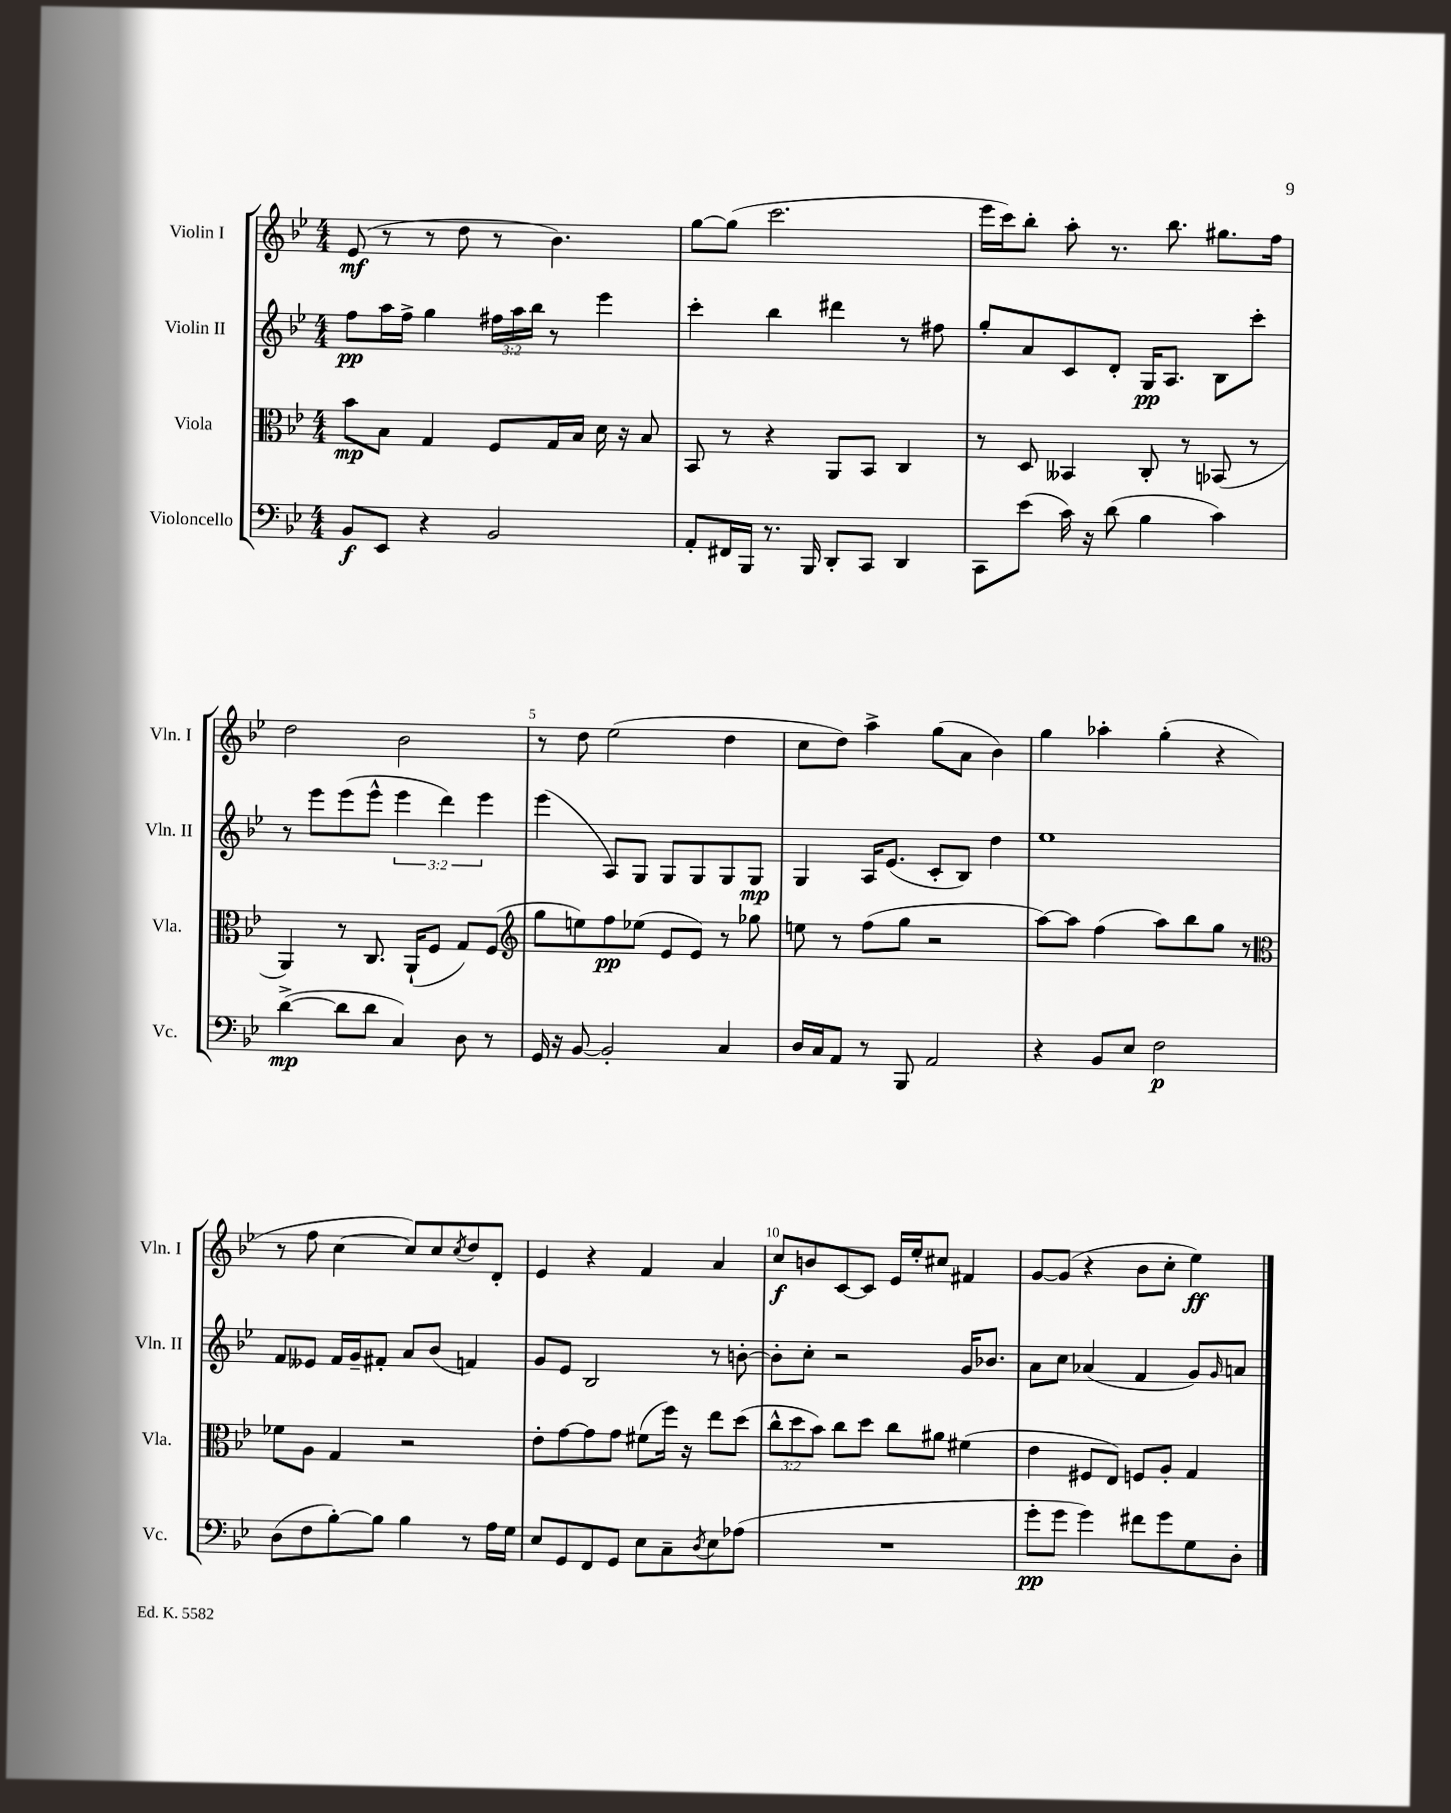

**kern	**dynam	**kern	**dynam	**kern	**dynam	**kern	**dynam
*part4	*part4	*part3	*part3	*part2	*part2	*part1	*part1
*staff4	*staff4	*staff3	*staff3	*staff2	*staff2	*staff1	*staff1
*I"Violoncello	*	*I"Viola	*	*I"Violin II	*	*I"Violin I	*
*I'Vc.	*	*I'Vla.	*	*I'Vln. II	*	*I'Vln. I	*
*clefF4	*	*clefC3	*	*clefG2	*	*clefG2	*
*k[b-e-]	*	*k[b-e-]	*	*k[b-e-]	*	*k[b-e-]	*
*M4/4	*	*M4/4	*	*M4/4	*	*M4/4	*
=1	=1	=1	=1	=1	=1	=1	=1
8BB-/L	f	8b-\L	mp	8ff\L	pp	(8e-/	mf
8EE-/J	.	8B-\J	.	16aa\L	.	8r	.
.	.	.	.	16ff^\JJ	.	.	.
4r	.	4G/	.	4gg\	.	8r	.
.	.	.	.	.	.	8dd\	.
2BB-/	.	8F/L	.	24ff#X\LL	.	8r	.
.	.	.	.	24aa\	.	.	.
.	.	.	.	24bb-\JJ	.	.	.
.	.	16G/L	.	8r	.	4.b-\)	.
.	.	16B-/JJ	.	.	.	.	.
.	.	16d\	.	4eee-\	.	.	.
.	.	16r	.	.	.	.	.
.	.	8B-/	.	.	.	.	.
=2	=2	=2	=2	=2	=2	=2	=2
8AA'/L	.	8BB-/	.	4ccc'\	.	[8gg\L	.
16FF#X/L	.	8r	.	.	.	(8gg\J]	.
16BBB-/JJ	.	.	.	.	.	.	.
8.r	.	4r	.	4bb-\	.	2.ccc\	.
16BBB-/	.	.	.	.	.	.	.
8DD'/L	.	8AA/L	.	4ddd#X\	.	.	.
8CC/J	.	8BB-/J	.	.	.	.	.
4DD/	.	4C/	.	8r	.	.	.
.	.	.	.	8ff#X\	.	.	.
=3	=3	=3	=3	=3	=3	=3	=3
8CC\L	.	8r	.	8gg'/L	.	16eee-\LL	.
.	.	.	.	.	.	16ccc\J)	.
(8e-\J	.	8D/	.	8a/	.	8bb-'\J	.
16c\)	.	4BB--X/	.	8c/	.	8aa'\	.
16r	.	.	.	.	.	.	.
(8d\	.	.	.	8d'/J	.	8.r	.
4B-\	.	8C'/	.	16G/KL	pp	.	.
.	.	.	.	8.A/J	.	8.bb-\	.
.	.	8r	.	.	.	.	.
4c\)	.	(8BB-X/	.	8B-\L	.	8.gg#X\L	.
.	.	8r	.	8ccc'\J	.	.	.
.	.	.	.	.	.	16ff\Jk	.
!!LO:LB:g=z
=4	=4	=4	=4	=4	=4	=4	=4
([4d^\	mp	4AA/)	.	8r	.	2dd\	.
.	.	.	.	8eee-\L	.	.	.
8d\L]	.	8r	.	(8eee-\	.	.	.
8d\J	.	8.C/	.	8eee-^^\J	.	.	.
4C/)	.	.	.	6eee-\	.	2b-\	.
.	.	(16AA`/KL	.	.	.	.	.
.	.	8F/J	.	.	.	.	.
.	.	.	.	6ddd\)	.	.	.
8D\	.	8G/L)	.	.	.	.	.
.	.	.	.	6eee-\	.	.	.
8r	.	(8F/J	.	.	.	.	.
=5	=5	=5	=5	=5	=5	=5	=5
*	*	*clefG2	*	*	*	*	*
16GG/	.	8gg\L	.	(4eee-\	.	8r	.
16r	.	.	.	.	.	.	.
[8BB-/	.	8een\)	.	.	.	8dd\	.
2BB-'/]	.	8ff\	pp	8A/L)	.	(2ee-\	.
.	.	(8ee-X\J	.	8G/J	.	.	.
.	.	8e-/L	.	8G/L	.	.	.
.	.	8e-/J)	.	8G/	.	.	.
4C/	.	8r	.	8G/	.	4dd\	.
.	.	8gg-X\	.	8G/J	mp	.	.
=6	=6	=6	=6	=6	=6	=6	=6
16D/LL	.	8een\	.	4G/	.	8cc\L	.
16C/J	.	.	.	.	.	.	.
8AA/J	.	8r	.	.	.	8dd\J)	.
8r	.	(8ff\L	.	16A/KL	.	4aa^\	.
.	.	.	.	(8.e-/J	.	.	.
8BBB-/	.	8gg\J	.	.	.	.	.
2AA/	.	2r	.	8c'/L	.	(8gg\L	.
.	.	.	.	8B-/J)	.	8a\J	.
.	.	.	.	4dd\	.	4b-\)	.
=7	=7	=7	=7	=7	=7	=7	=7
4r	.	[8aa\L)	.	1ee-	.	4gg\	.
.	.	8aa\J]	.	.	.	.	.
8BB-/L	.	(4ff\	.	.	.	4aa-X'\	.
8E-/J	.	.	.	.	.	.	.
2F\	p	8aa\L)	.	.	.	(4gg'\	.
.	.	8bb-\	.	.	.	.	.
.	.	8gg\J	.	.	.	4r	.
.	.	8r	.	.	.	.	.
!!LO:LB:g=z
=8	=8	=8	=8	=8	=8	=8	=8
*	*	*clefC3	*	*	*	*	*
(8D\L	.	8f-X\L	.	8f/L	.	8r	.
8F\	.	8A\J	.	8e--X/J	.	8ff\	.
[8B-'\)	.	4G/	.	16f/LL	.	[4cc\	.
.	.	.	.	16g~/J	.	.	.
8B-\J]	.	.	.	8f#X'/J	.	.	.
4B-\	.	2r	.	8a/L	.	8cc/L])	.
.	.	.	.	(8b-/J	.	8cc/	.
.	.	.	.	.	.	8qcc/	.
8r	.	.	.	4fn/)	.	8dd/	.
16A\LL	.	.	.	.	.	8d'/J	.
16G\JJ	.	.	.	.	.	.	.
=9	=9	=9	=9	=9	=9	=9	=9
8E-/L	.	8e-'\L	.	8g/L	.	4e-/	.
8GG/	.	[8g\	.	8e-/J	.	.	.
8FF/	.	8g\]	.	2B-/	.	4r	.
8GG/J	.	8g\J	.	.	.	.	.
8E-\L	.	(8f#X\L	.	.	.	4f/	.
8C~\	.	16ff\Jk)	.	.	.	.	.
.	.	16r	.	.	.	.	.
8qD/	.	.	.	.	.	.	.
8E-\	.	8ee-\L	.	8r	.	4a/	.
(8A-X\J	.	(8dd\J	.	[8bn'\	.	.	.
=10	=10	=10	=10	=10	=10	=10	=10
1r	.	12cc^^\L	.	8b'\L]	.	8cc/L	f
.	.	12dd\	.	.	.	.	.
.	.	.	.	8cc'\J	.	8bn/	.
.	.	12b-\J)	.	.	.	.	.
.	.	8cc\L	.	2r	.	[8c/	.
.	.	8dd\J	.	.	.	8c/J]	.
.	.	8cc\L	.	.	.	16e-/LL	.
.	.	.	.	.	.	16ee-'/J	.
.	.	8a#X\J	.	.	.	8cc#X/J	.
.	.	(4f#X\	.	16g/KL	.	4f#X/	.
.	.	.	.	8.b-X/J	.	.	.
=11	=11	=11	=11	=11	=11	=11	=11
8g'\L	pp	4e-\	.	8a\L	.	[8g/L	.
8g\J	.	.	.	8cc\J	.	(8g/J]	.
4g\)	.	8F#X/L	.	(4a-X/	.	4r	.
.	.	8E-/J)	.	.	.	.	.
8f#X\L	.	8Fn/L	.	4f/	.	8b-\L	.
8g\	.	8A'/J	.	.	.	8cc'\J	.
8G\	.	4G/	.	8g/L)	.	4ee-\)	ff
.	.	.	.	16qqg/	.	.	.
8D'\J	.	.	.	8an/J	.	.	.
==	==	==	==	==	==	==	==
*-	*-	*-	*-	*-	*-	*-	*-
